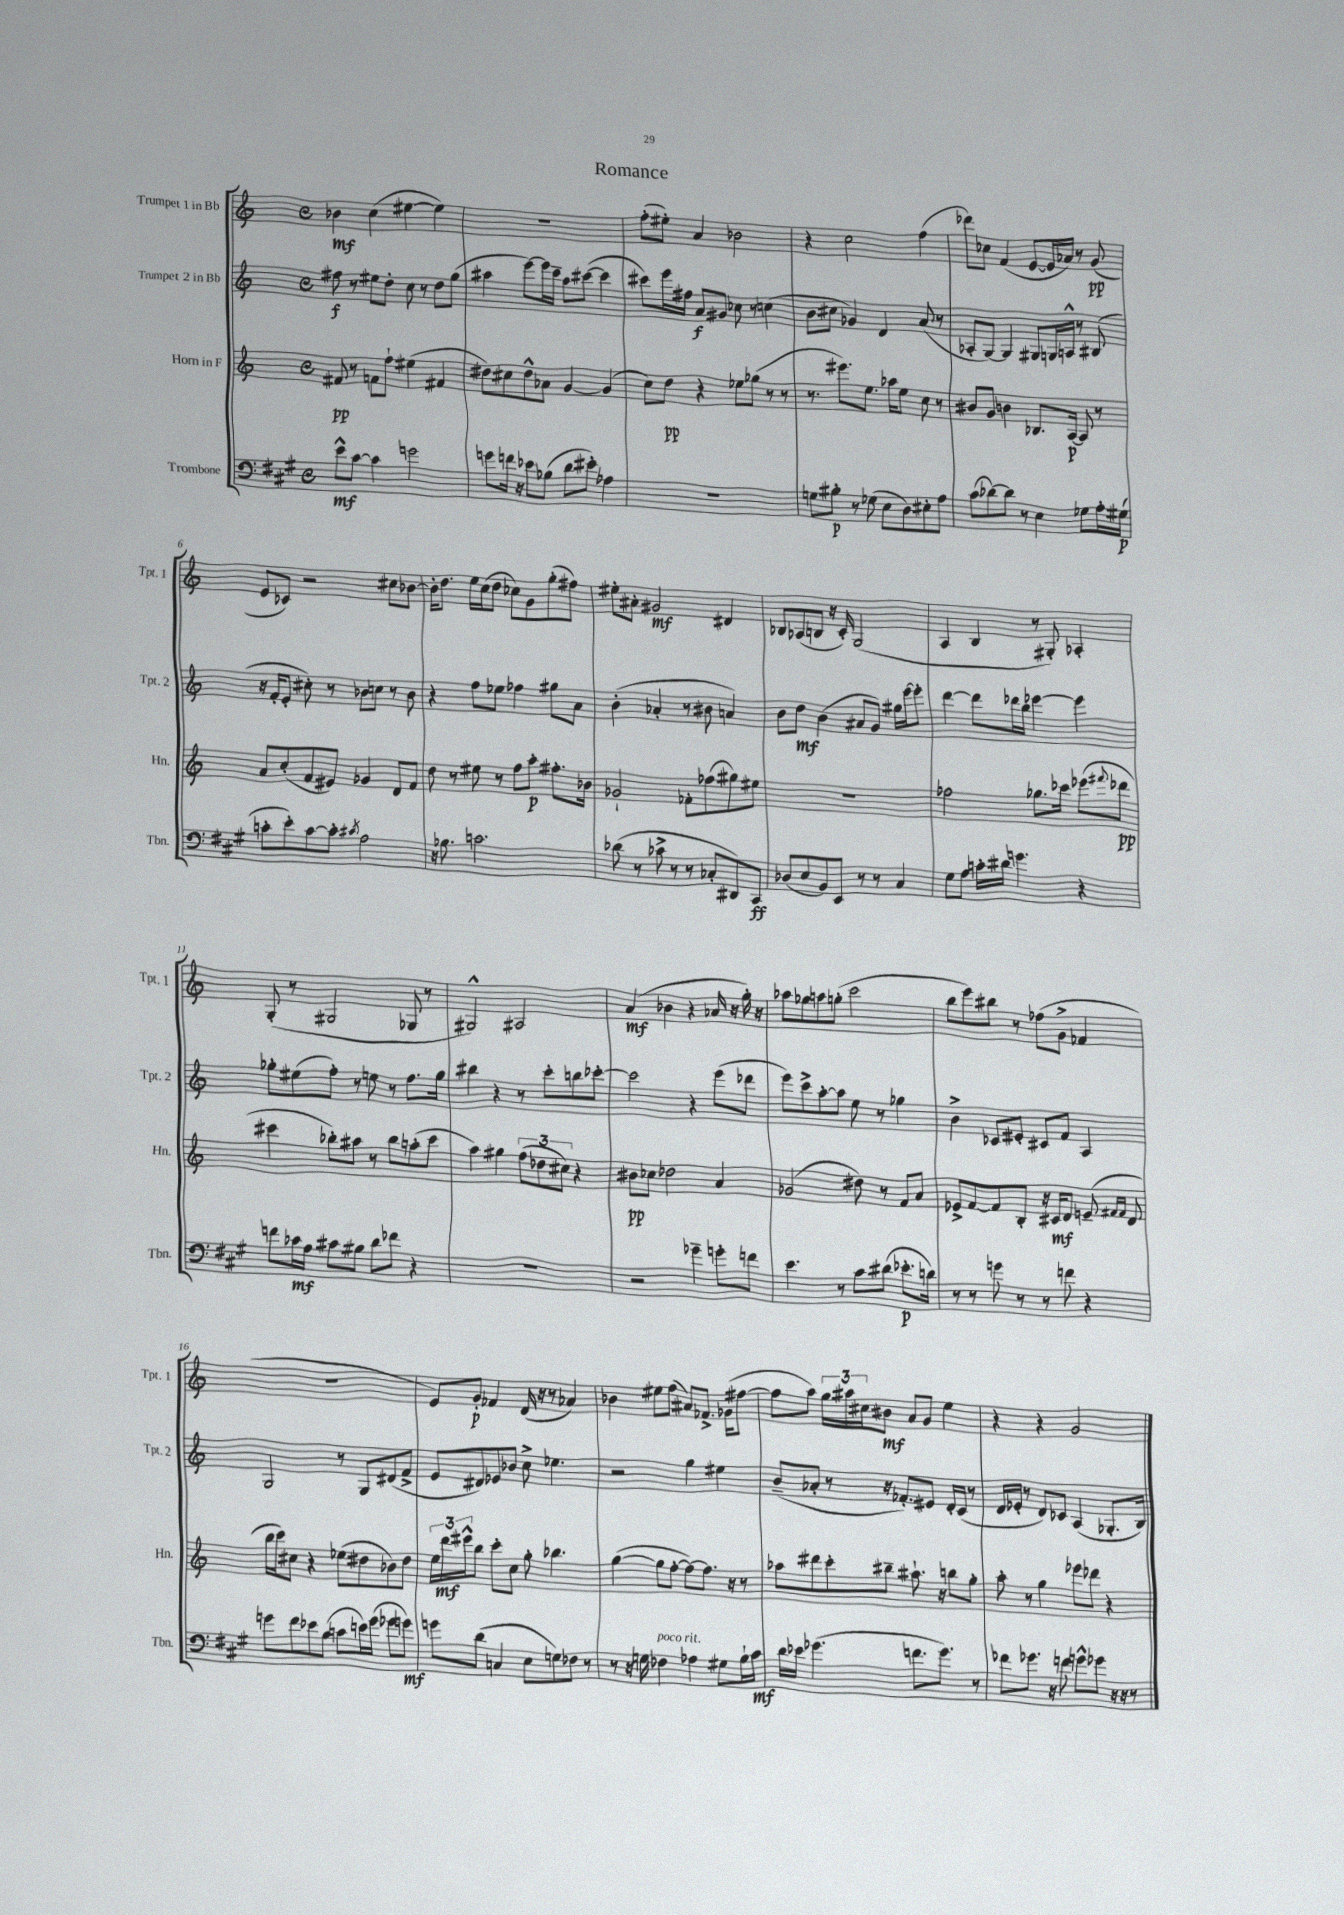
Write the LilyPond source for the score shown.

\header { title = "Romance" }
<<
\new StaffGroup <<
\new Staff = "s0" \with { instrumentName = "Trumpet 1 in Bb" shortInstrumentName = "Tpt. 1" } {
    \clef treble \key c \major \defaultTimeSignature \time 4/4
    bes'4\mf c''4( eis''4~ eis''4) |
    R1 |
    f''8-.( eis''8-.) a'4 bes'2 |
    r4 c''2 f''4( |
    des'''8) ces''8 f'4( e'8~ e'16 aes'16) r8 g'8\pp( |
    e'8 ces'8) r2 cis''8 bes'8~ |
    bes'16-. d''8. e''16 c''16( d''8 ces''8) g'8 g''8-.( fis''8) |
    eis''8-. ais'8-. gis'2\mf dis'4 |
    bes8 aes8( b8 r16 c'16-.) g2( |
    a4 b4 r8 gis8-.) aes4-. |
    g8-.( r8 gis2 ges8 r8 |
    gis2-^) ais2 |
    a'4\mf( bes'4 r4 aes'16 r16 g''16-.) r16 |
    aes''8 ges''8 a''8 g''8-.( c'''2 |
    b''8 e'''8) bis''8 r8 fes''8( g'8-> fes'4 |
    R1 |
    e'8) g'8-.\p fes'4 d'16( r16 r8 aes'4) |
    bes'4 eis''8 f''8( ais'8) fes'8.-> ges'16( fis''8~ |
    fis''8 a''8) \tuplet 3/2 { g''16 ais''16 cis''16 } bis'8\mf a'8 g'8 e''4 |
    r4 r4 g'2 \bar "|." |
}
\new Staff = "s1" \with { instrumentName = "Trumpet 2 in Bb" shortInstrumentName = "Tpt. 2" } {
    \clef treble \key c \major \defaultTimeSignature \time 4/4
    fis''8\f r8 eis''8 d''8-. c''8 r8 d''8 g''8( |
    ais''4 e'''8~) e'''16 c'''16-- ais''8 cis'''8~( cis'''4 |
    cis'''8) e'''16 fis''16 a'8\f gis'8 ces''8 r8 c''4( |
    b'8 cis''8 ges'4) d'4 a'8( r8 |
    aes8-. g8~) g4 gis8 g16 a16-^ r8 bis8( |
    r16 f'16-. e'8-. cis''8-.) r8 bes'8 c''8 r8 bes'8 |
    r4 f''8 ees''8 fes''4 gis''8 a'8 |
    b'4-.( aes'4-. r8 bis'8 a'4) |
    b'8 d''8\mf b'4( ais'8 g'8) gis''16 e'''16~ e'''8-. |
    d'''4~ d'''8 des'''16 b''16 ees'''4~ ees'''4 |
    ges''8-. eis''8( f''8-.) r8 e''8 r8 f''8. ges''16 |
    bis''4 r4 r8 c'''8-. b''8 ces'''8~-. |
    ces'''2 r4 e'''8( des'''8 |
    e'''8) c'''8-> a''8~-. a''8 e''8 r8 ges''4 |
    b'4-> ces'8 eis'8-. cis'8 f'8 a4 |
    g2 r8 g8 dis'8( f'8-> |
    e'8 dis'8) ees'8 bes'8 c''8-> ees''4. |
    r2 g''4 eis''4 |
    b'8--( aes'8-. r8 r16 fes'8.-.) eis'8 d'16-. c'16( r8 |
    d'16 ees'16-. r8 d'8) ces'8 a4( ges8.-. b16) \bar "|." |
}
\new Staff = "s2" \with { instrumentName = "Horn in F" shortInstrumentName = "Hn." } {
    \clef treble \key c \major \defaultTimeSignature \time 4/4
    fis'8\pp r8 f'8 f''8-! eis''4( fis'4 |
    dis''8) cis''8 dis''8-^ aes'8 g'4~ g'4( |
    c''8) d''8\pp r4 ees''8 ges''8( r8 r8 |
    r8. eis'''8.) e''8. aes''16 e''8 c''8 r8 |
    bis'8 g'8 b'4 bes8. a16~\p a8 r8 |
    a'8 c''8-.( f'8 eis'8) ges'4 d'8 f'8 |
    d''8 r8 eis''8 r8 f''8 a''8-.\p fis''8.-. bes'16 |
    ges'2-! fes'8-. fes''8( gis''8) eis''8 |
    r1 |
    fes''2 ges''8. ces'''16 ees'''8( \appoggiatura { fis'''8 } des'''8\pp |
    cis'''4 bes''8-.) ais''8 r8 bes''8 a''8-.( cis'''8 |
    a''4) gis''4 \tuplet 3/2 { f''8( des''8 cis''8) } r4 |
    bis'8\pp ces''8 des''2 a'4 |
    ges'2( dis''8) r8 f'8 a'8 |
    ees'8-> f'8~ f'8 b8-. r16 cis'16\mf d'8 e'8--( \grace { fis'16 fis'16 } d'8 |
    b''16 c'''16) cis''8 r4 ees''8( dis''8 bes'8) dis''8 |
    \tuplet 3/2 { e''16 d'''16\mf eis'''16-^ } b''8 c'''8-. c''8 g''8-. bes''4. |
    g''4~( g''8 f''8~-. f''8~) f''8. r16 r8 |
    aes''8 dis'''8 c'''8-. bis''8-- ais''8.-! r16 b''8 g''8-. |
    a''8-. r8 g''4 ees'''8 des'''8 r4 \bar "|." |
}
\new Staff = "s3" \with { instrumentName = "Trombone" shortInstrumentName = "Tbn." } {
    \clef bass \key a \major \defaultTimeSignature \time 4/4
    e'8-^\mf cis'8~ cis'4 g'2 |
    g'8 f'16 r16 ees'8 bes8( d'8 eis'8-.) aes4 |
    R1 |
    g8 bis8-.\p r8 ges8( e8 d8) eis8-. a8 |
    cis'8( des'8~) des'8 r8 e4 ges8 a16-. gis16\p( |
    c'8-. e'8-.) c'8~ c'8-. \acciaccatura { cis'8 } a2 |
    r16 bes8. c'2. |
    des'8( r8 ces'8-> r8 r8 ces8-. dis,8) cis,8\ff |
    des8( e8 b,8) e,8 r8 r8 cis4 |
    gis8 a8 c'16-. dis'16 g'4. r4 |
    f'8 ces'16\mf a16 cis'8 bis8 d'8 fes'8 r4 |
    r1 |
    r2 ges'4-- g'8-. f'8 |
    e'4. r8 cis'8 dis'8( ees'8.-.\p d'16) |
    r8 r8 g'8 r8 r8 f'8 r4 |
    g'8 fis'8 ees'8 b8( c'8 e'16) g'16( ges'8 g'8\mf) |
    g'8 d'8( c4 e8 g8) fes8 r8 |
    r8 r16 g16 fes4^\markup { \italic "poco rit." } aes4 gis8 b16-! cis'16\mf |
    d'16 ees'16 ges'4.( f'8. ges'8.) r8 |
    fes'8 ges'8. r16 f'8 g'8-^ ges'8 r16 r16 r8 \bar "|." |
}
>>
>>
